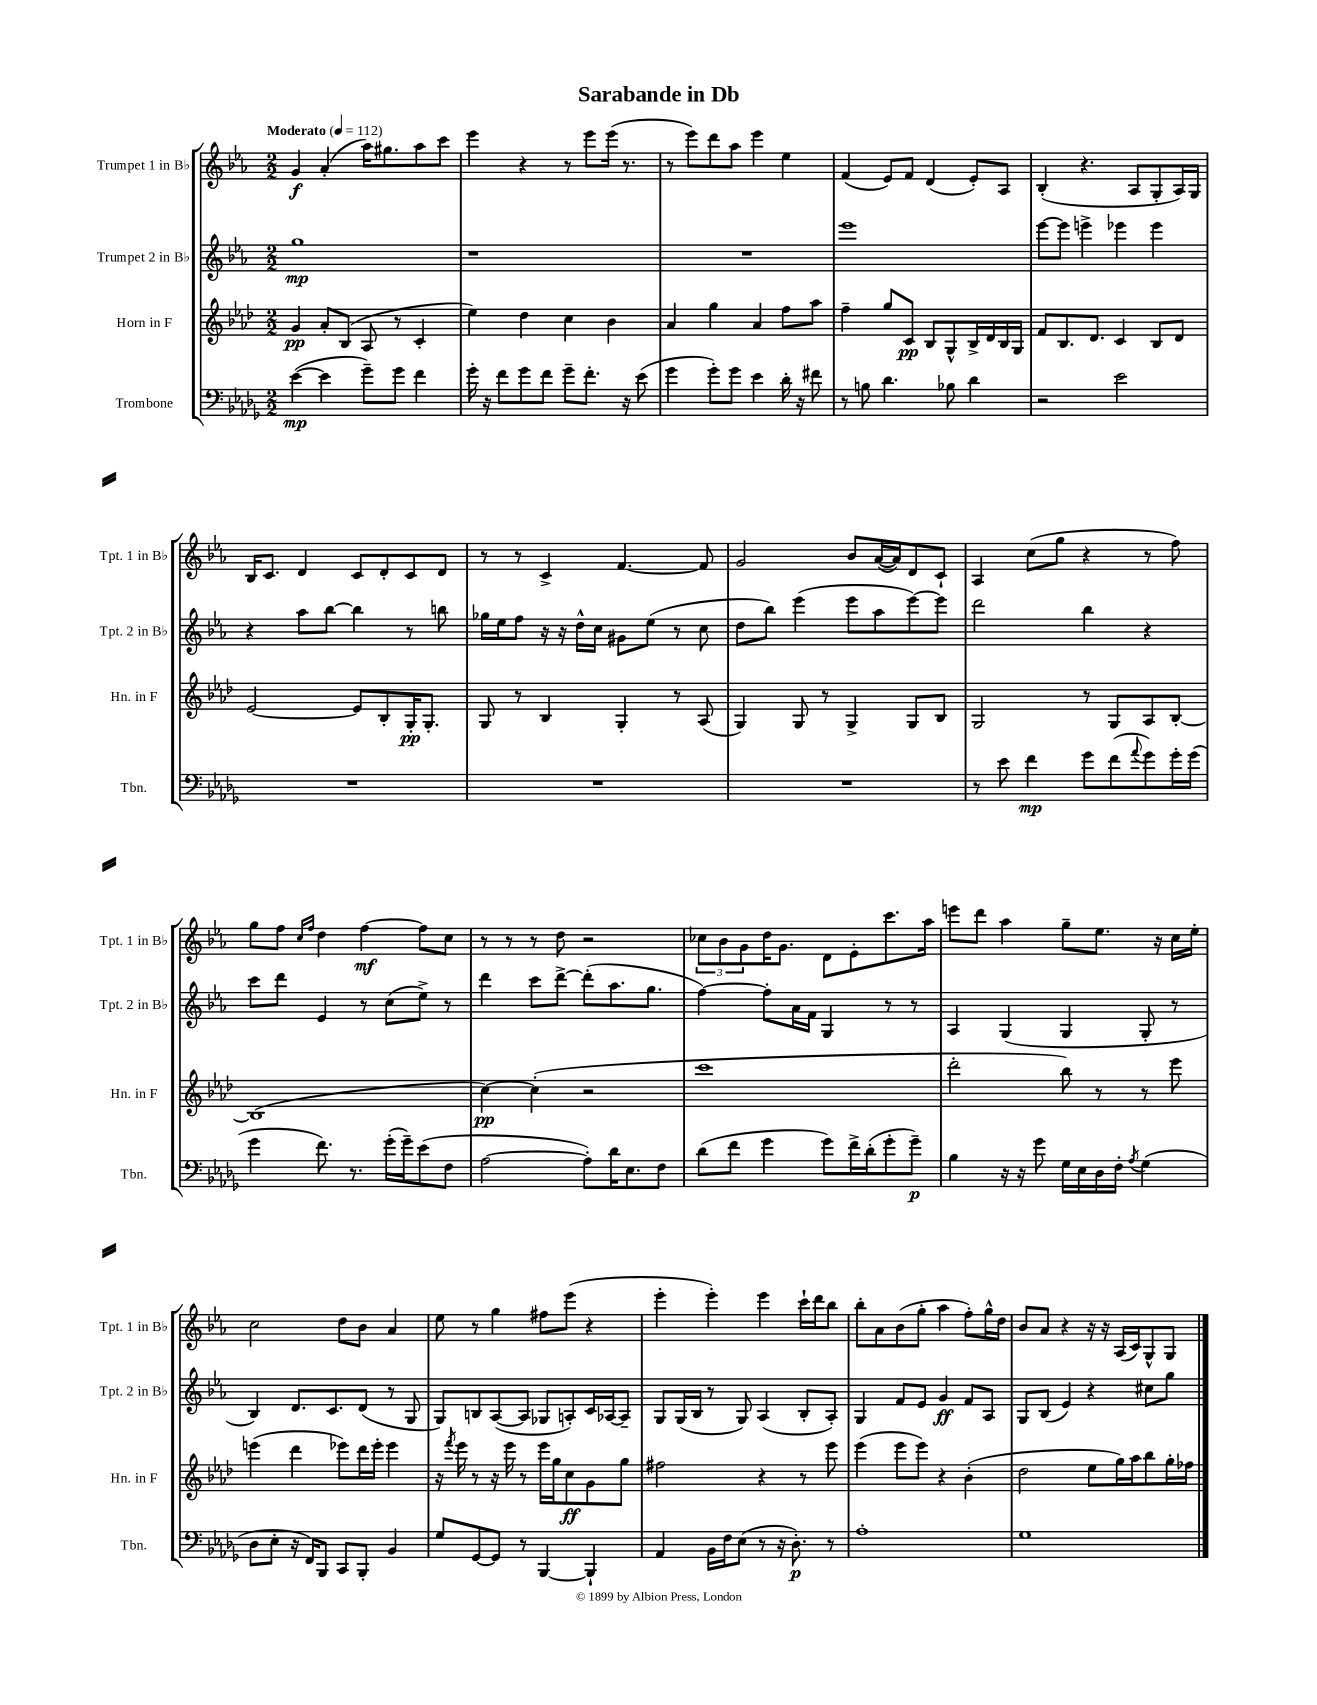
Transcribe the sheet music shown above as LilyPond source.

\header { title = "Sarabande in Db" }
<<
\new StaffGroup <<
\new Staff = "s0" \with { instrumentName = "Trumpet 1 in Bb" shortInstrumentName = "Tpt. 1 in Bb" } {
    \clef treble \key ees \major \numericTimeSignature \time 2/2 \tempo "Moderato" 4 = 112
    g'4\f aes'4-.( aes''16) gis''8. aes''8 c'''8 |
    ees'''4 r4 r8 ees'''8 ees'''16( r8. |
    r8 ees'''8) d'''8 aes''8 ees'''4 ees''4 |
    f'4( ees'8) f'8 d'4( ees'8-.) aes8 |
    bes4-.( r4. aes8 g8-. aes16) g16 |
    bes16 c'8. d'4 c'8 d'8-. c'8 d'8 |
    r8 r8 c'4-> f'4.~ f'8 |
    g'2 bes'8 aes'16~( aes'16) d'8 c'8-! |
    aes4 c''8( g''8 r4 r8 f''8) |
    g''8 f''8 \grace { c''16 f''16 } d''4 f''4~\mf f''8 c''8 |
    r8 r8 r8 d''8 r2 |
    \tuplet 3/2 { ces''8 bes'8 g'8 } d''16 g'8. d'8 ees'8-. c'''8. aes''16 |
    e'''8 d'''8 aes''4 g''8-- ees''8. r16 c''16 ees''16-. |
    c''2 d''8 bes'8 aes'4 |
    ees''8 r8 g''4 fis''8 ees'''8( r4 |
    ees'''4-. ees'''4-.) ees'''4 c'''16-! d'''16 bes''8 |
    bes''8-. aes'8 bes'8( g''8-. aes''4 f''8-.) g''16-^ d''16 |
    bes'8 aes'8 r4 r16 r16 aes16( c'16) g8-^ g8 \bar "|." |
}
\new Staff = "s1" \with { instrumentName = "Trumpet 2 in Bb" shortInstrumentName = "Tpt. 2 in Bb" } {
    \clef treble \key ees \major \numericTimeSignature \time 2/2
    g''1\mp |
    r1 |
    R1 |
    ees'''1 |
    ees'''8~ ees'''8 e'''4-> ees'''4 ees'''4 |
    r4 aes''8 bes''8~ bes''4 r8 b''8 |
    ges''16 ees''16 f''8 r16 r16 d''16-^ c''16 gis'8 ees''8( r8 c''8 |
    d''8 bes''8) ees'''4( ees'''8 aes''8 ees'''8~) ees'''8 |
    d'''2 bes''4 r4 |
    c'''8 d'''8 ees'4 r8 c''8( ees''8->) r8 |
    d'''4 c'''8 d'''8~-> d'''8-.( aes''8. g''8. |
    f''4~) f''8-. aes'16 f'16 g4 r8 r8 |
    aes4 g4( g4 g8-. r8 |
    bes4) d'8. c'8. d'8( r8 g8 |
    g8) b8 aes8~( aes8 ges8 a8-.) c'16 aes16~ aes8-- |
    g8 g16( bes16 r8 g8) aes4( bes8-. aes8-.) |
    g4 f'8 ees'8 g'4\ff f'8 aes8 |
    g8 bes8( ees'4) r4 cis''8 g''8 \bar "|." |
}
\new Staff = "s2" \with { instrumentName = "Horn in F" shortInstrumentName = "Hn. in F" } {
    \clef treble \key aes \major \numericTimeSignature \time 2/2
    g'4\pp aes'8-. bes8( aes8 r8 c'4-. |
    ees''4) des''4 c''4 bes'4 |
    aes'4 g''4 aes'4 f''8 aes''8 |
    f''4-- g''8 c'8\pp bes8 g8-^ bes16-> des'16 bes16 g16 |
    f'8 bes8. des'8. c'4 bes8 des'8 |
    ees'2~ ees'8 bes8-. g16-.\pp g8.-. |
    g8 r8 bes4 g4-. r8 aes8( |
    g4) g8 r8 g4-> g8 bes8 |
    g2 r8 g8 aes8 bes8~-. |
    bes1( |
    c''4~\pp) c''4-.( r2 |
    c'''1 |
    des'''2-. bes''8) r8 r8 ees'''8 |
    e'''4( des'''4 ees'''8) des'''16 ees'''16-. ees'''4 |
    r16 \acciaccatura { f'''8 } ees'''16 r8 r16 ees'''16 r8 ees'''16 g''16 c''8\ff g'8 g''8 |
    fis''2 r4 r8 ees'''8 |
    ees'''4( ees'''8 ees'''8) r4 bes'4-.( |
    des''2 ees''8 g''16) aes''16 bes''8 g''16-. fes''16 \bar "|." |
}
\new Staff = "s3" \with { instrumentName = "Trombone" shortInstrumentName = "Tbn." } {
    \clef bass \key des \major \numericTimeSignature \time 2/2
    ees'4~\mp( ees'4 ges'8--) ges'8 f'4 |
    ges'16-. r16 f'8 ges'8 f'8 ges'8-- f'8.-. r16 ees'8( |
    ges'4 ges'8-.) ges'8 ees'4 des'16-. r16 fis'8 |
    r8 b8 des'4. bes8 des'4 |
    r2 ees'2 |
    R1 |
    R1 |
    R1 |
    r8 ees'8 f'4\mp ges'8 f'8( \appoggiatura { aes'8 } ges'8) ges'16-. ges'16( |
    ges'4 f'8.) r8. ges'16-.( ges'16--) ees'8( f8 |
    aes2~ aes8-.) des'16 ees8. f8 |
    des'8( f'8 ges'4 ges'8) f'16-> des'16-.( ges'8-. ges'8--\p) |
    bes4 r16 r16 ges'8 ges16 ees16 des16 f16-. \acciaccatura { aes8 } ges4( |
    des8 ees8-. r16 f,16) bes,,8 c,8 bes,,8-. bes,4 |
    ges8 ges,8~ ges,8 r8 bes,,4~ bes,,4-! |
    aes,4 bes,16 f16 ees8( r8 r16 des8.-.\p) r8 |
    aes1-. |
    ges1 \bar "|." |
}
>>
>>
\layout { \context { \Score \remove "Bar_number_engraver" } }
